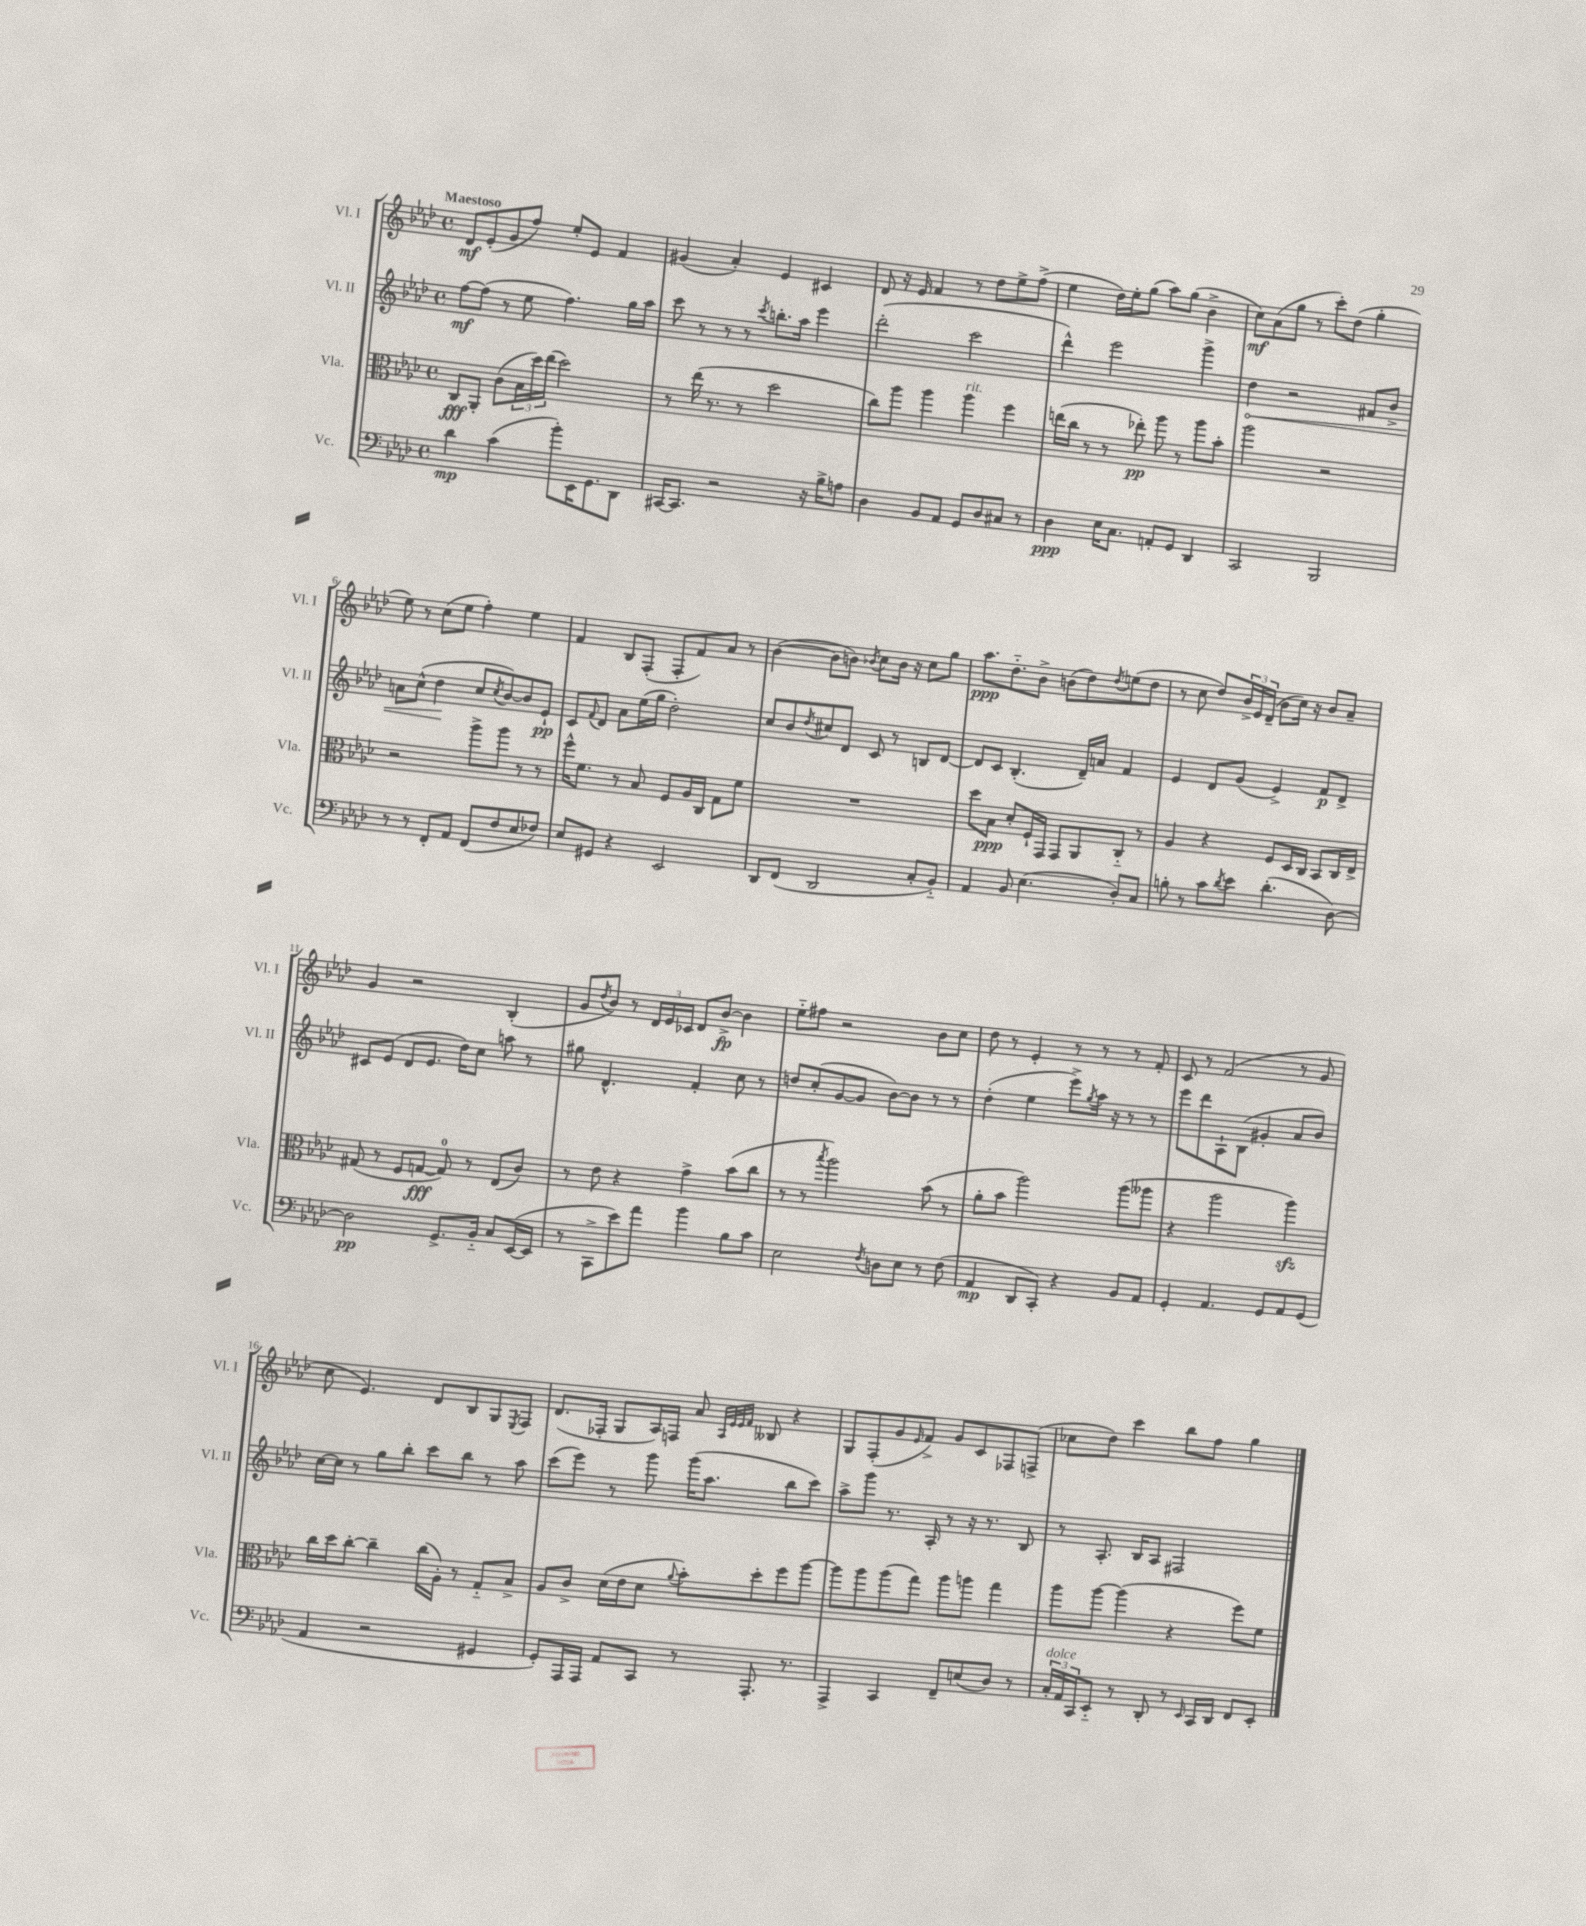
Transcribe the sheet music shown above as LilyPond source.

<<
\new StaffGroup <<
\new Staff = "s0" \with { instrumentName = "Vl. I" shortInstrumentName = "Vl. I" } {
    \clef treble \key aes \major \defaultTimeSignature \time 4/4 \tempo "Maestoso"
    des'8\mf ees'8-.( g'8 f''8) ees''8-. ees'8 f'4 |
    gis'4( aes'4-.) ees'4 cis'4 |
    des'8 r16 ees'16 f'4 r8 des''8 ees''8-> f''8->( |
    ees''4 des''16) ees''16-. g''8( aes''8) g''8( bes'4-> |
    c''8\mf) aes'8( g''8 r8 c'''8-.) des''8( g''4-. |
    ees''8) r8 c''8( ees''8 f''4-.) ees''4 |
    f'4 bes8 f8-.( f8-. f'8) aes'8 r8 |
    bes'4~( bes'8 b'8) \acciaccatura { bes'8 } c''8 bes'16 r16 c''8 g''8 |
    aes''8.\ppp des''8.-_ bes'8-> b'8( des''8) \acciaccatura { des''8 } e''8( des''8 |
    r8 c''8 des''8) \tuplet 3/2 { bes'16-> ees'16 des'16--( } bes'8 c''16) r16 bes'8 aes'8-- |
    g'4 r2 bes4-.( |
    g'8 \acciaccatura { des''8 } bes'8) r8 \tuplet 3/2 { des'16 ees'16 ces'16 } des'8 bes'8~->\fp bes'4 |
    ees''8-_ fis''8 r2 bes'8 c''8 |
    des''8 r8 ees'4-. r8 r8 r8 f'8-. |
    c'8 r8 f'2( r8 g'8 |
    c''8 ees'4.) des'8 bes8 g8 \acciaccatura { ees8 } f8 |
    des'8.( fes16-. g8 aes16) f16 aes'8 \grace { aes32 ees'32 ees'32 f'32 } beses8 r4 |
    g8 f8-.( g'8 \grace { ees'16 } f'8->) g'8 c'8 fes8 f8->( |
    ces''8 des''8) c'''4 bes''8 f''8 g''4 \bar "|." |
}
\new Staff = "s1" \with { instrumentName = "Vl. II" shortInstrumentName = "Vl. II" } {
    \clef treble \key aes \major \defaultTimeSignature \time 4/4
    f''8~\mf f''8( r8 ees''8 f''4.) g''16 aes''16 |
    c'''8 r8 r8 r8 \acciaccatura { c'''8 } b''8.-. aes''16 ees'''4 |
    des'''2-.( c'''2 |
    des'''4-^) ees'''2 g'''4-> |
    \once \override Hairpin.circled-tip = ##t des''4\< r2 fis'8 bes'8-> |
    a'8 c''8-^( des''4\! c''8 \acciaccatura { c''8 } bes'8~) bes'8 ees'8-!\pp |
    c'8 \appoggiatura { f'8 } des'8 aes'8 ees''16( g''16 des''2-.) |
    c''8 bes'8 \acciaccatura { des''8 } cis''8 des'8 c'8 r8 b8 des'8~ |
    des'8 c'8 bes4.-.( des'16--) a'16 f'4 |
    ees'4 des'8 g'8( ees'4->) f'8\p des'8-> |
    cis'8 ees'8( des'8 ees'8. des''16) c''8 a''8 r8 |
    gis''8 des'4.-^ f'4-. c''8 r8 |
    d''8 c''8-.( g'8~ g'8 bes'8~) bes'8 r8 r8 |
    des''4-.( ees''4 ees'''8->) \acciaccatura { g''8 } aes''16 r16 r8 r8 |
    ees'''8 des'''8 aes8-! bes8( gis'4-. aes'8 bes'8) |
    c''16~ c''16 r8 g''8 bes''8-. c'''8 bes''8 r8 aes''8 |
    c'''8( ees'''8) r8 g'''8 g'''16( aes''8. bes''8 c'''8) |
    aes''8-> g'''8 r8. aes16-. r8 r16 r8. bes8 |
    r8 aes8.-. bes16 aes8 fis2 \bar "|." |
}
\new Staff = "s2" \with { instrumentName = "Vla." shortInstrumentName = "Vla." } {
    \clef alto \key aes \major \defaultTimeSignature \time 4/4
    c8\fff aes,8-. c'8( \tuplet 3/2 { bes16 des''16) ees''16( } des''2) |
    r8 ees''16( r8. r8 des''2 |
    c''8) aes''8 aes''4 aes''4^\markup { \italic "rit." } f''4 |
    e''16( c''16 r8 r8 ees''8-.\pp) aes''8 r8 aes''8 bes'8-. |
    aes''2 r2 |
    r2 aes''8-> aes''8 r8 r8 |
    f''16-^ f'8. r8 bes8 f8 aes16 c16 g8 f'8 |
    R1 |
    des''8 bes8\ppp des'8-. f16-! g,16 g,8 aes,8 c8-_ r8 |
    aes4 r4 f8 des16 c16 bes,8 c16 ees16-> |
    gis8( r8 f8 g8~\fff g8-0) r8 ees8( c'8) |
    r8 ees'8 r4 g'4-> bes'8( c''8 |
    r8 r8 \acciaccatura { bes''8 } aes''2) bes'8( r8 |
    aes'8-. bes'8 aes''2) aes''8( aeses''8 |
    r4 aes''2 aes''4\sfz) |
    c''16 des''16 c''8~-. c''4-- c''16( aes16-.) r8 g8-_ bes8-> |
    aes8 c'8-> des'16( ees'16 des'8 \appoggiatura { aes'8 } bes'8-.) des''8-. f''8 aes''8~ |
    aes''8 aes''8 aes''8( g''8) aes''8 a''8 g''4 |
    aes''8 aes''8~ aes''4( r4 f''8) f'8 \bar "|." |
}
\new Staff = "s3" \with { instrumentName = "Vc." shortInstrumentName = "Vc." } {
    \clef bass \key aes \major \defaultTimeSignature \time 4/4
    des'4\mp c'4( bes'8-.) ees,16 g,8. des,8 |
    cis,16~ cis,8. r2 r16 bes16-> a8 |
    des4 bes,8 aes,8 g,8 des8 cis8 r8 |
    des4\ppp ees16 c8. a,8-. g,8 des,4 |
    c,2 bes,,2 |
    r8 r8 f,8-. aes,8 f,8( f8 ees8 fes8) |
    ees8 gis,8 r4 ees,2 |
    des,8 f,8( des,2 c8-. bes,8-_) |
    aes,4 bes,8 ees4.( des8-.) c8 |
    b8-. r8 c'8 \acciaccatura { des'8 } ees'8 des'4.-.( des8~) |
    des2\pp g,8.-> bes,16-_ c8 ees,16~( ees,16 |
    r8 c,8-> ees'8) aes'8 bes'4 bes8 c'8 |
    ees2 \acciaccatura { f8 } d8 ees8 r8 f8( |
    aes,4\mp des,8 c,8-.) r4 bes,8 aes,8 |
    g,4-. aes,4. g,8 aes,8 g,8( |
    aes,4 r2 gis,4 |
    g,8-.) aes,,16 aes,,16 aes,8 c,8 r8 aes,,8.-. r8. |
    aes,,4-> c,4 f,8-- e8( des8) r8 |
    \tuplet 3/2 { c16-.^\markup { \italic "dolce" } aes,16 c,16 } ees,8-_ r8 des,8-. r8 \grace { ees,16 } c,16 des,16 f,8 ees,8-. \bar "|." |
}
>>
>>
